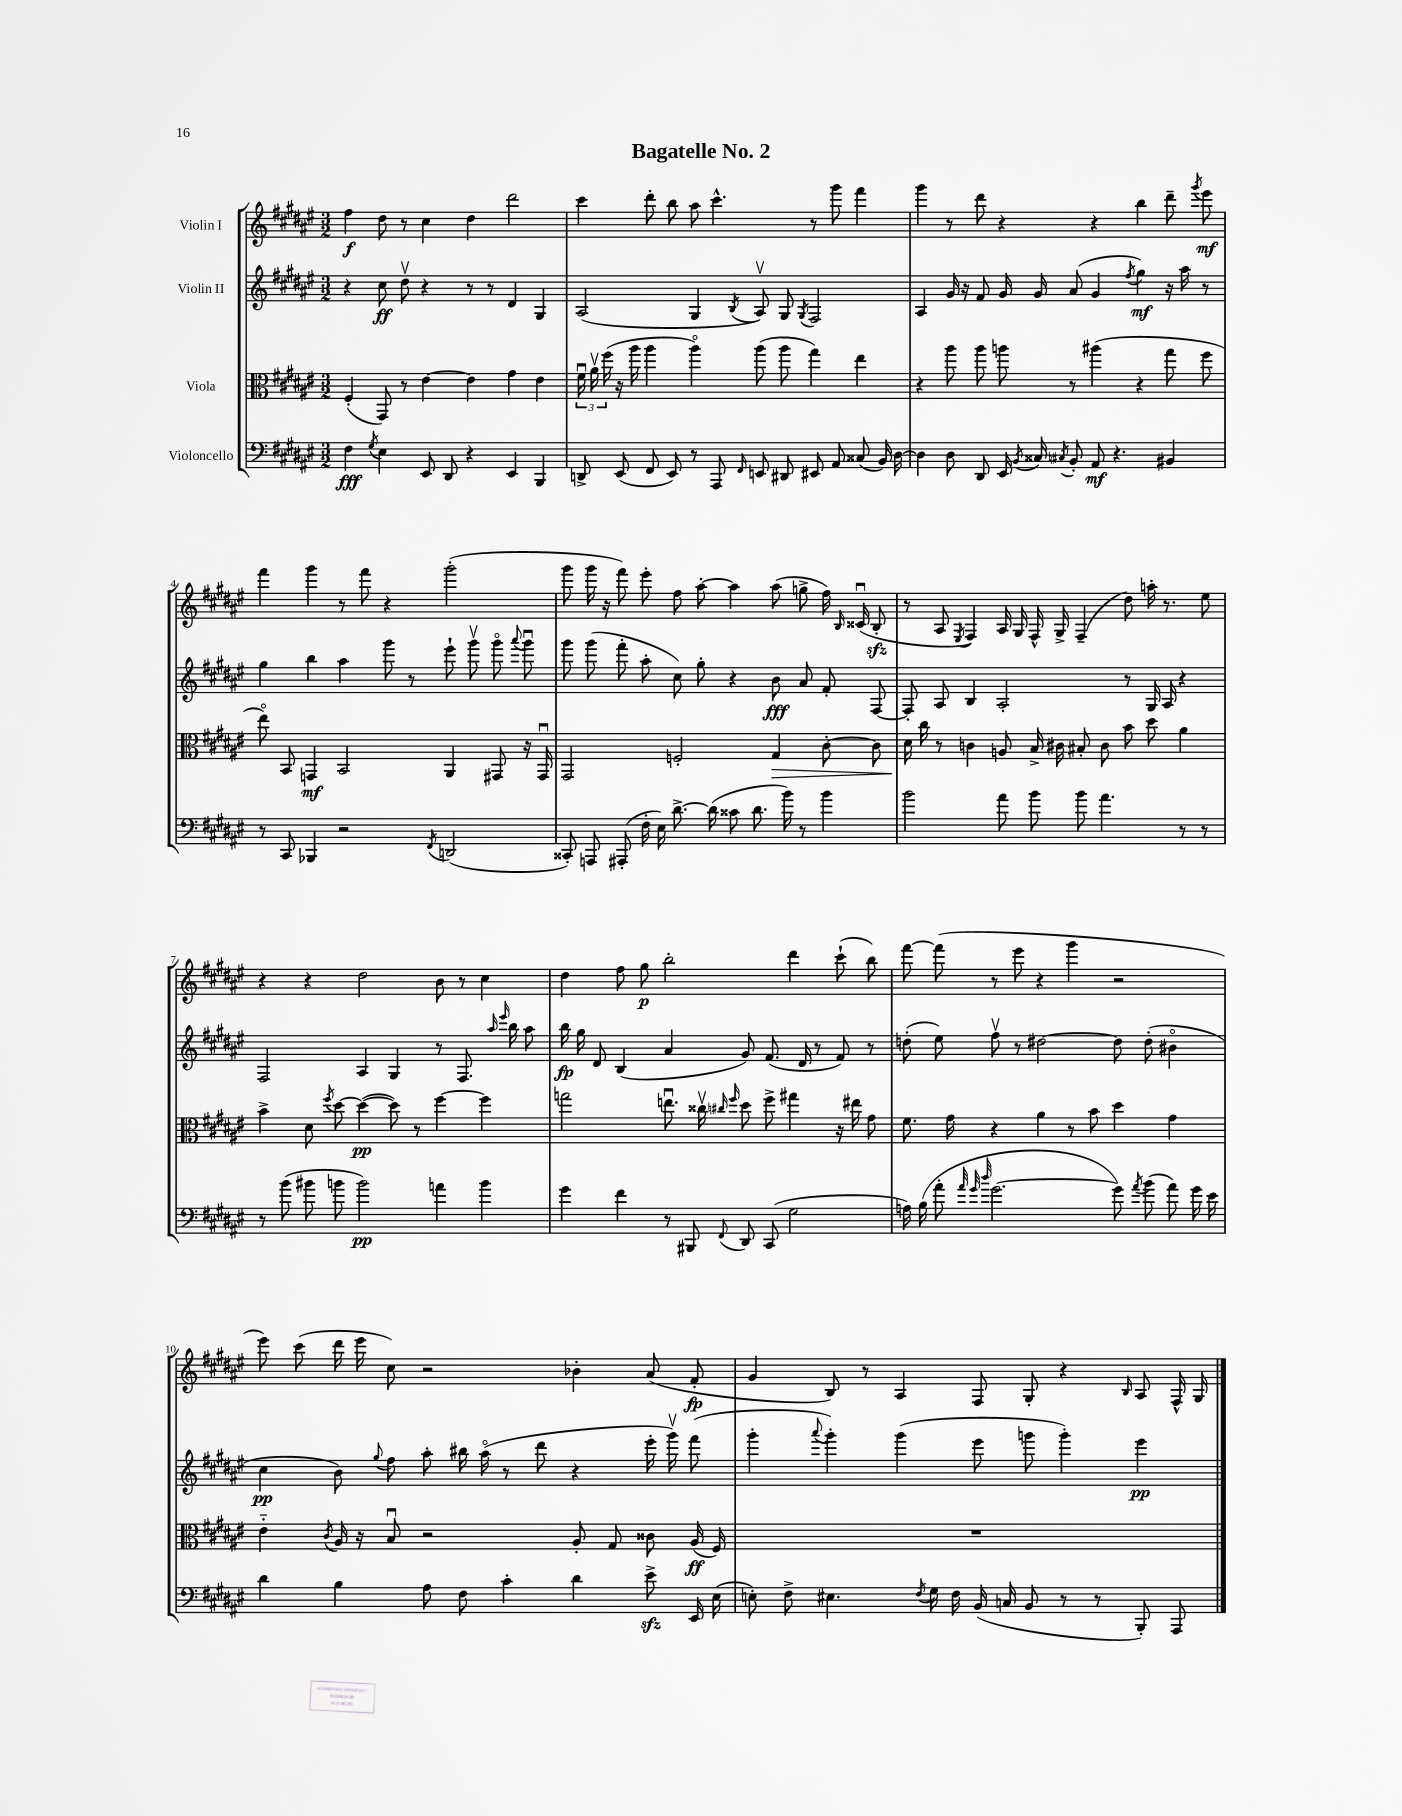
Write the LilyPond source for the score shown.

\header { title = "Bagatelle No. 2" }
<<
\new StaffGroup <<
\new Staff = "s0" \with { instrumentName = "Violin I" } {
    \clef treble \key fis \major \numericTimeSignature \time 3/2
    \autoBeamOff fis''4\f dis''8 r8 cis''4 dis''4 dis'''2 |
    cis'''4 dis'''8-. b''8 ais''8 cis'''4.-^ r8 gis'''8 fis'''4 |
    gis'''4 r8 dis'''8 r4 r4 b''4 dis'''8-- \acciaccatura { gis'''8 } eis'''8\mf |
    fis'''4 gis'''4 r8 fis'''8 r4 gis'''2-.( |
    gis'''8 gis'''16 r16 fis'''8) eis'''8-. fis''8 ais''8~-. ais''4 ais''8( g''8-> fis''16) \grace { b16 } cisis'16\downbow( b8-.\sfz |
    r8 ais8 \acciaccatura { eis8 } fis4) ais16 gis16 fis16-^ gis16-> fis4--( dis''8) a''16-. r8. eis''8 |
    r4 r4 dis''2 b'8 r8 cis''4 |
    dis''4 fis''8 gis''8\p b''2-. dis'''4 cis'''8-!( b''8) |
    fis'''8~ fis'''8( r8 eis'''8 r4 gis'''4 r2 |
    eis'''8) cis'''8( dis'''16 eis'''16 cis''8) r2 bes'4-. ais'8( fis'8-.\fp |
    gis'4 b8) r8 ais4 fis8 gis8-. r4 \grace { b16 } ais8 fis16-^ gis16 \bar "|." |
}
\new Staff = "s1" \with { instrumentName = "Violin II" } {
    \clef treble \key fis \major \numericTimeSignature \time 3/2
    \autoBeamOff r4 cis''8\ff dis''8\upbow r4 r8 r8 dis'4 gis4 |
    ais2( gis4 \acciaccatura { b8 } ais8\upbow) gis8 \acciaccatura { gis8 } fis2 |
    ais4 gis'16 r16 fis'8 gis'16 gis'16 ais'8( gis'4 \acciaccatura { fis''8 } gis''4\mf) r16 ais''16 r8 |
    gis''4 b''4 ais''4 gis'''8 r8 eis'''8-! gis'''8\upbow gis'''8\flageolet \appoggiatura { ais'''8 } gis'''8\downbow |
    gis'''8 gis'''8( fis'''8-. ais''8-. cis''8) gis''8-. r4 b'8\fff ais'8 fis'8-. fis8~ |
    fis8-. ais8 b4 ais2-. r8 gis16 ais16 r4 |
    fis2 ais4 gis4 r8 fis8. \grace { ais''16 eis'''16 } b''16 ais''8 |
    b''16\fp gis''16 dis'8 b4( ais'4 gis'8) fis'8.( dis'16 r8 fis'8) r8 |
    d''8-.( eis''8) fis''8\upbow r8 dis''2~ dis''8 dis''8-.( bis'4\flageolet |
    cis''4\pp b'8) \appoggiatura { gis''8 } fis''8 ais''8-. bis''16 ais''16\flageolet( r8 dis'''8 r4 eis'''16-. gis'''16\upbow) fis'''8( |
    gis'''4-. \appoggiatura { ais'''8 } gis'''4-.) gis'''4( eis'''8 g'''8 g'''4-.) eis'''4\pp \bar "|." |
}
\new Staff = "s2" \with { instrumentName = "Viola" } {
    \clef alto \key fis \major \numericTimeSignature \time 3/2
    \autoBeamOff fis4-.( gis,8) r8 eis'4~ eis'4 gis'4 eis'4 |
    \tuplet 3/2 { fis'16\downbow ais'16\upbow fis''16( } r16 ais''16 ais''4 ais''4\flageolet) ais''8( ais''8 gis''4) eis''4 |
    r4 ais''8 ais''8 a''8 r8 ais''4( r4 gis''8 fis''8 |
    eis''8\flageolet) b,8 g,4\mf b,2 ais,4 gis,8 r16 gis,16\downbow |
    gis,2 f2-. gis4\> cis'8~-. cis'8 |
    dis'16\! cis''16 r8 c'4 a8 b16-> cis'16 bis8-. cis'8 b'8 dis''8 ais'4 |
    b'4-> dis'8 \acciaccatura { fis''8 } dis''8~ dis''4~\pp( dis''8) r8 fis''4~ fis''4 |
    g''2 e''8.\downbow cisis''16\upbow \grace { cis''16 fis''16 } dis''8 fis''8-> gis''4 r16 eis''16 gis'8 |
    fis'8. gis'16 r4 ais'4 r8 b'8 dis''4 gis'4 |
    eis'4-_ \acciaccatura { cis'8 } ais16 r16 b8\downbow r2 ais8-. gis8 cisis'8 ais16\ff( fis16) |
    R1. \bar "|." |
}
\new Staff = "s3" \with { instrumentName = "Violoncello" } {
    \clef bass \key fis \major \numericTimeSignature \time 3/2
    \autoBeamOff fis4\fff \acciaccatura { gis8 } eis4 eis,8 dis,8 r4 eis,4 b,,4 |
    d,8-> eis,8( fis,8 eis,8) r8 ais,,8 \grace { fis,16 } e,8 dis,8 eis,8 ais,8 cisis8( b,16) dis16~ |
    dis4 dis8 dis,8 eis,16 \acciaccatura { b,8 } cisis16 \acciaccatura { cis8 } b,8-. ais,8\mf r4. bis,4 |
    r8 cis,8 bes,,4 r2 \acciaccatura { fis,8 } d,2( |
    cisis,8-.) a,,8 ais,,8-.( fis16-. eis16) dis'8.~-> dis'16( cisis'8 dis'8. b'16) r8 b'4 |
    b'2 ais'8 b'8 b'8 ais'4. r8 r8 |
    r8 b'8( bis'8 b'8 b'2\pp) a'4 b'4 |
    gis'4 fis'4 r8 bis,,8 \appoggiatura { fis,8 } dis,8 cis,8( gis2 |
    a16) b16( ais'8-. \grace { ais'32 gis'32 dis''32 } gis'2.~ gis'8) \acciaccatura { ais'8 } b'8( ais'8) gis'16 eis'16 |
    dis'4 b4 ais8 fis8 cis'4-. dis'4 eis'8->\sfz eis,16 eis16( |
    e8-.) fis8-> eis4. \acciaccatura { fis8 } gis16 fis16 b,16( c16 b,8 r8 r8 b,,8-.) ais,,8 \bar "|." |
}
>>
>>
